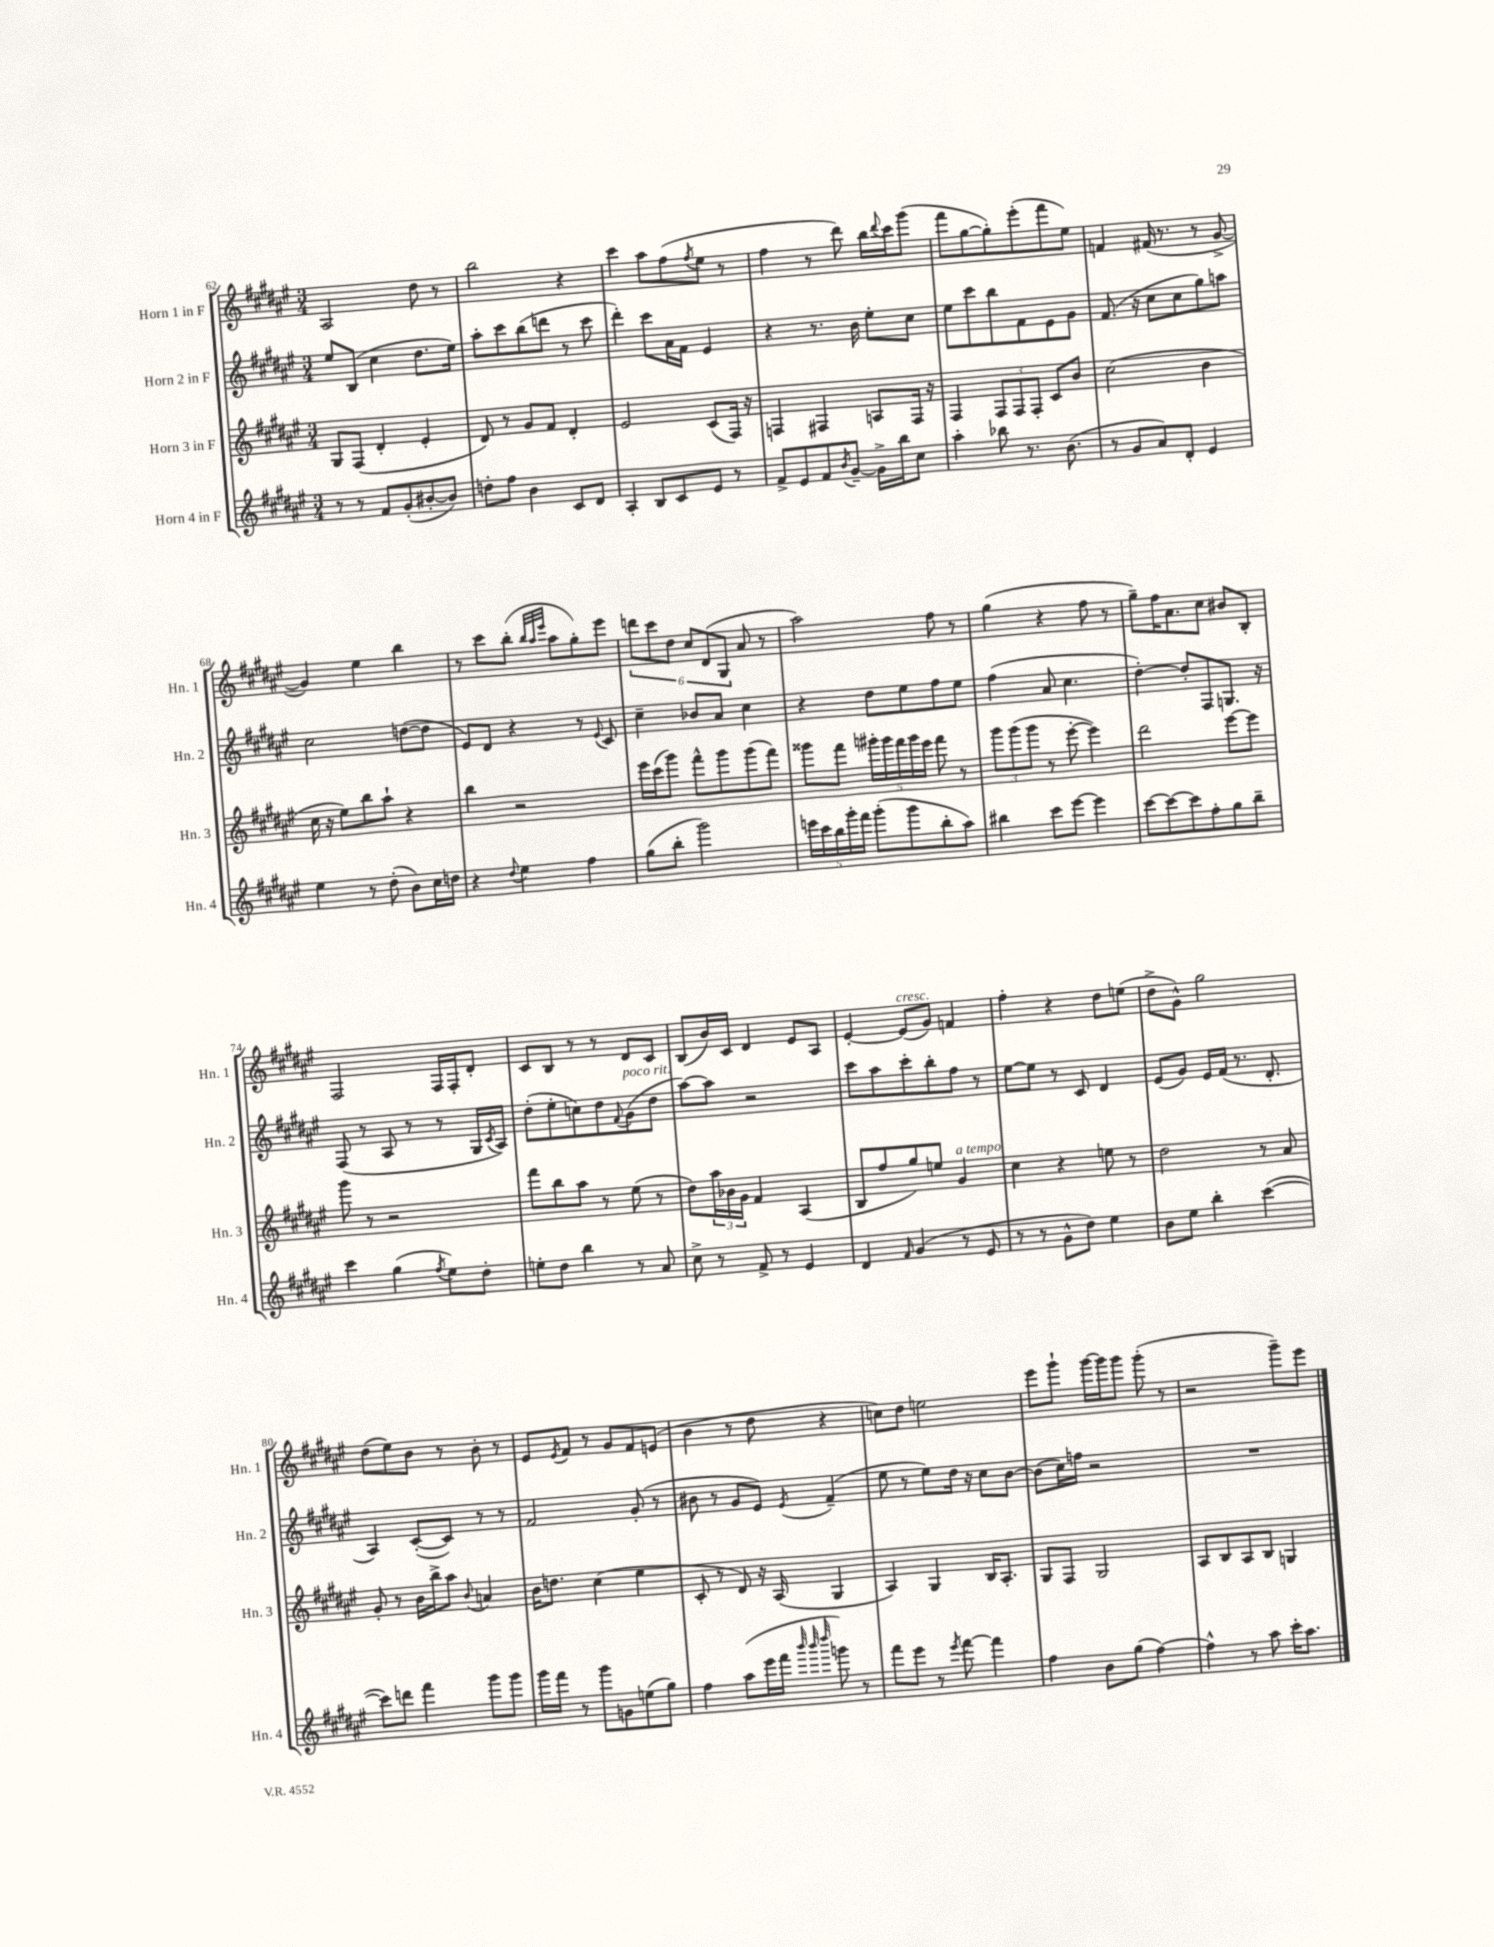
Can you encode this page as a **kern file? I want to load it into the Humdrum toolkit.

**kern	**kern	**kern	**kern
*staff4	*staff3	*staff2	*staff1
*clefG2	*clefG2	*clefG2	*clefG2
*k[f#c#g#d#a#e#]	*k[f#c#g#d#a#e#]	*k[f#c#g#d#a#e#]	*k[f#c#g#d#a#e#]
*M3/4	*M3/4	*M3/4	*M3/4
8r	8G#	8ee#	2A#
8r	(8F#	(8B	.
8f#	4d#'	4cc#	.
(8g#'	.	.	.
[8b#'	4e#'	8.dd#	8dd#
8b#])	.	.	8r
.	.	16ee#)	.
=	=	=	=
8dd'	8d#)	8aa#'	2bb
8ff#	8r	8ccc#	.
4b	8g#	(8bb	.
.	8f#	8ddd	.
8c#	4d#'	8r	4r
8d#	.	8ccc#	.
=	=	=	=
4A#'	2e#	4ddd#')	4ccc#
8B	.	8ccc#	8aa#
8c#	.	16a#	(8ff#
.	.	16f#	.
.	.	.	8qff#
8e#	(8c#	4e#	8ee#
8r	16F#)	.	8r
.	16r	.	.
=	=	=	=
8f#^	4F	4r	4ff#
8e#	.	.	.
8f#	4F#	8.r	8r
8qb	.	.	.
[8g#~	.	.	8ddd#)
.	.	16b	.
16g#^]	8A	8ee#'	16bb
.	.	.	8qqddd#
16bb	.	.	16ccc#
8cc#	16F#	8cc#	(8ggg#
.	16r	.	.
=	=	=	=
4aa#'	4F#	8ee#	8fff#
.	.	8ccc#	[8gg#
8bb-	12F#	8bb	8gg#'])
.	12F#	.	.
8.r	.	8f#	(8eee#'
.	12F#'	.	.
.	8c#	8e#	8fff#
(8.b	.	.	.
.	8b	8g#	8ee#)
=	=	=	=
8r	(2cc#	(8.f#	4f
8g#	.	.	.
.	.	16r	.
8a#)	.	8cc#	(16f#
.	.	.	8.r
8d#'	.	8cc#	.
4e#	4b	8gg#)	8r
.	.	8aa	[8g#^
=	=	=	=
4ee#	16cc#	2cc#	4g#])
.	16r	.	.
.	8ee#)	.	.
8r	8bb	.	4ee#
(8dd#'	8aa#`	.	.
8b)	4r	([8dd	4bb
16cc#	.	8dd]	.
16dd	.	.	.
=	=	=	=
4r	4bb	8e#)	8r
.	.	8d#	8ccc#
8qqdd#	.	.	.
4ee#	2r	4r	(8bb'
.	.	.	32qqbb
.	.	.	32qqaa#
.	.	.	32qqeee#
.	.	.	8aa#
4ff#	.	8r	8gg#')
.	.	8qqe#	.
.	.	8c#	8eee#
=	=	=	=
(8gg#	16eee#	4cc#~	12ddd
.	(16ccc#	.	.
.	.	.	12ccc#
8bb'	8ggg#)	.	.
.	.	.	12dd#
2ggg#)	8fff#^^	8b-	12cc#
.	.	.	(12d#
.	8ggg#	8a#	.
.	.	.	12G#
.	(8ggg#	4cc#	8a#
.	8fff#)	.	8r
=	=	=	=
20eee	8ggg##	4r	2aa#)
20ccc#	.	.	.
20bb	.	.	.
.	8fff#	.	.
20ggg#'	.	.	.
20fff#	.	.	.
(8ggg#'	20ggg#'	8dd#	.
.	20ggg#	.	.
.	20fff#	.	.
8ggg#	.	8ee#	.
.	20ggg#	.	.
.	20eee#	.	.
8bb'	8fff#	8ff#	8ff#
8aa#)	8r	8ee#	8r
=	=	=	=
4bb#	12ggg#	(4ff#	(4gg#
.	(12ggg#	.	.
.	12ggg#	.	.
8ccc#	8r	8a#	4r
[8eee#	[8eee#'	4.cc#	.
4eee#]	4eee#])	.	8ff#
.	.	.	8r
=	=	=	=
[8ccc#	2ddd#	[4dd#')	8gg#~)
8ccc#_	.	.	16ff#
.	.	.	8.a#
8ccc#]	.	8dd#']	.
8ff#'	.	8F#	8cc#
8gg#	[8eee#	8.G	8b#
8bb~	8eee#]	.	8B'
.	.	16r	.
=	=	=	=
4ccc#	8ggg#	(8F#	2F#
.	8r	8r	.
(4gg#	2r	8A#	.
.	.	8r	.
8qff#	.	.	.
8ee#)	.	8r	16F#
.	.	.	16F#'
8dd#'	.	16G#	8d#'
.	.	8qc#	.
.	.	16A#)	.
=	=	=	=
8ee'	8fff#	(8dd#'	8c#
8dd#	8bb	8ee#'	8B
4bb	8aa#	8cc)	8r
.	8r	8dd#	8r
.	.	8qqf#	.
8r	(8ee#	(8g#	8d#
8a#	8r	8dd#	8c#
=	=	=	=
8cc#^	8dd#)	[8aa#)	(8B
8r	24aa#	8aa#]	16b)
.	24b-	.	.
.	.	.	16c#
.	24g#	.	.
8f#^	4f#	2r	4d#
8r	.	.	.
4e#	(4A#	.	8e#
.	.	.	8A#
=	=	=	=
4d#	8B	8ccc#	[4e#'
.	8ff#	8aa#	.
16qqf#	.	.	.
(4g#	8gg#)	8ccc#'	(8e#]
.	8ee	8bb'	8g#)
8r	4g#	8ff#	4f
8e#	.	8r	.
=	=	=	=
8r	4cc#	[8ee#	4ff#'
8r	.	8ee#]	.
8g#^^	4r	8r	4r
8dd#)	.	8c#	.
4ee#	8ee	4d#	8dd#
.	8r	.	(8ee
=	=	=	=
8b	2dd#	(8e#	8dd#^
8ee#	.	8g#)	8g#^^)
4bb'	.	16e#	2gg#
.	.	(16f#	.
.	.	8.r	.
([4ccc#	8r	.	.
.	.	8.d#'	.
.	8a#	.	.
=	=	=	=
8ccc#])	8g#'	4A#)	(8dd#
8ddd	8r	.	8ee#)
4fff#	16b	([8c#'	8b
.	16bb^	.	.
.	8aa#	8c#])	8r
.	8qqb	.	.
8ggg#	4a	8r	8b'
8ggg#	.	8r	8r
=	=	=	=
16ggg#	16b	2f#	8e#
16fff#	8.dd	.	.
.	.	.	8qe#
8r	.	.	8f#
8ggg#	(4cc#	.	8r
8g	.	.	8g#
(8ee	4ee#	(8g#'	8f#
8gg#)	.	8r	(8e
=	=	=	=
4ff#	8c#'	8b#	4b
.	8r	8r	.
(8aa#	8d#)	8g#	8r
16eee#	16r	8e#)	8dd#
16fff#	(16A#	.	.
32qqbbb	.	.	.
32qqbbb	.	.	.
32qqdddd#	.	8qe#	.
8ggg)	4G#	(4f#~	4r
8r	.	.	.
=	=	=	=
8fff#	4A#)	8ee#	8cc)
8eee#	.	8r	8dd#
8r	4G#	8ee#)	2ee
8qeee#	.	.	.
[8fff#	.	16dd#	.
.	.	16r	.
4fff#]	16B	8cc#	.
.	8.A#'	.	.
.	.	[8b	.
=	=	=	=
4ff#	8G#	(8b]	8eee#
.	8F#	16cc#)	8ggg#`
.	.	16ff	.
8b	2G#	2r	[16ggg#
.	.	.	16ggg#]
(8gg#	.	.	8ggg#
[4ff#)	.	.	(8ggg#'
.	.	.	8r
=	=	=	=
4ff#^^]	8A#	2.r	2r
.	8B	.	.
8r	8A#	.	.
8aa#	8B	.	.
16ccc#'	4G	.	8ggg#~)
8.aa#	.	.	.
.	.	.	8eee#
==	==	==	==
*-	*-	*-	*-
